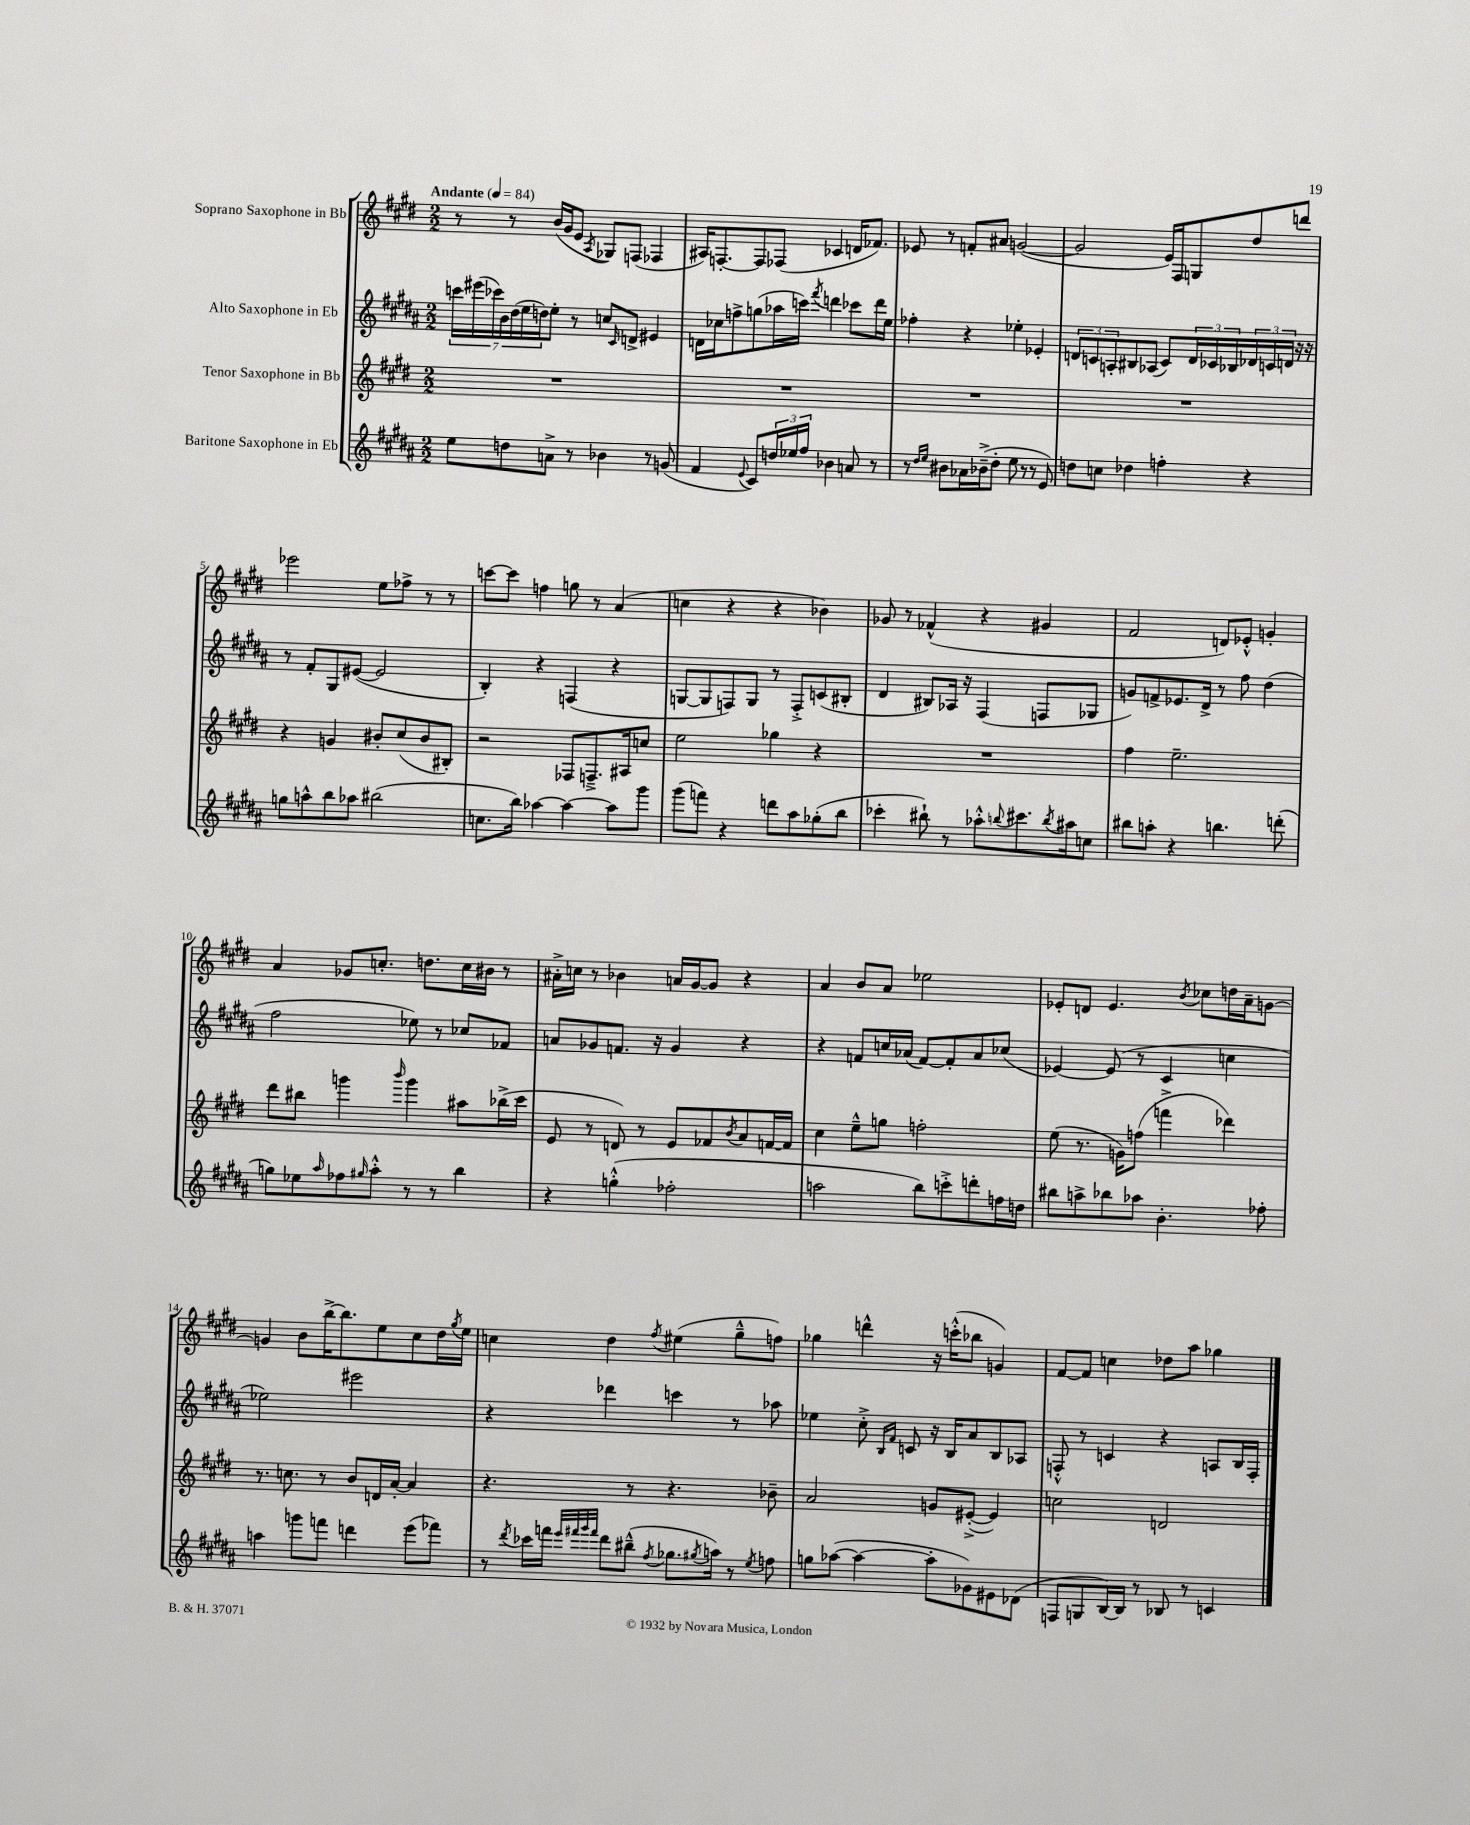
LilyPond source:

<<
\new StaffGroup <<
\new Staff = "s0" \with { instrumentName = "Soprano Saxophone in Bb" } {
    \clef treble \key e \major \numericTimeSignature \time 2/2 \tempo "Andante" 4 = 84
    r8 r8 b'16( gis'16 e'8 \acciaccatura { a8 } ges8) f8( fes4 |
    ais16) f8.~-. f8 fes8( ces'4 d'16 fes'8.) |
    ees'8 r8 f'8-. ais'8 g'2~( |
    g'2 e'16) fis16 g8 dis''8 d'''8 |
    ees'''2 e''8 fes''8-> r8 r8 |
    c'''8~ c'''8 f''4 g''8 r8 a'4( |
    c''4 r4 r4 bes'4) |
    ges'8 r8 fes'4-^( r4 gis'4 |
    fis'2 d'8) ees'8-.-^ g'4-. |
    a'4 ges'8 c''8.-. d''8. c''16 bis'16 r8 |
    ais'16-.-> c''16 r8 bes'4 a'16 gis'16~ gis'8 r4 |
    a'4 b'8 a'8 ees''2 |
    ees'8-. d'8 ees'4. \acciaccatura { b'8 } ces''8 d''16 a'16-- g'8~ |
    g'4 b'8 b''16~-> b''8. e''8 cis''8 dis''16 \acciaccatura { gis''8 } e''16 |
    c''4 dis''4 \acciaccatura { fis''8 } eis''4( gis''8---^ f''8) |
    ges''4 d'''4-^ r16 c'''16-.-^( bes''8 g'4) |
    fis'8~ fis'8 c''4 des''8 a''8 ges''4 \bar "|." |
}
\new Staff = "s1" \with { instrumentName = "Alto Saxophone in Eb" } {
    \clef treble \key b \major \numericTimeSignature \time 2/2
    \tuplet 7/4 { c'''16 eis'''16( ces'''16) b'16 dis''16( e''16 d''16) } e''8-. r8 c''8 \grace { cis'16 } d'8-> eis'4 |
    d'16 ces''16 f''8-> g''8( aes''16 c'''16) \acciaccatura { fis'''8 } d'''4 ces'''8 d'''16 e''16 |
    fes''4-. r4 ees''4-. ees'4-. |
    \tuplet 3/2 { d'8 c'8 a8-. } bis8 aes8( c'8) \tuplet 3/2 { d'16 ces'16 bes16 } \tuplet 3/2 { des'16 c'16 d'16 } r16 r16 |
    r8 fis'8-. gis8 eis'8~( eis'2 |
    b4-.) r4 f4( r4 |
    g8~ g8 f8) g8 r8 f8-.-> c'8( bis8-. |
    dis'4 bis8) aes16 r16 fis4( f8 ges8 |
    g'8) f'8-> ees'8. dis'16-> r8 fis''8 dis''4( |
    fis''2 ees''8) r8 ces''8 fes'8 |
    a'8 ges'8 f'8. r16 ges'4 r4 |
    r4 f'8 c''16 aes'16( f'8~) f'8-. aes'8 ces''8( |
    ees'4~) ees'8( r8 cis'4 c''4 |
    ees''2) eis'''2 |
    r4 des'''4 c'''4 r8 aes''8 |
    ees''4 cis''8-.-> \grace { b16 fis'16 } c'8 r16 b16 ais'8 b8 aes8 |
    f8-.-^ r8 c'4 r4 a8 b16 f16-. \bar "|." |
}
\new Staff = "s2" \with { instrumentName = "Tenor Saxophone in Bb" } {
    \clef treble \key e \major \numericTimeSignature \time 2/2
    R1 |
    R1 |
    R1 |
    R1 |
    r4 g'4 bis'8-. cis''8( bis'8 bis8-.) |
    r2 fes8 f8.---> ais16 c''8 |
    e''2 ges''4 r4 |
    R1 |
    fis''4 e''2.-- |
    dis'''8 bis''8 g'''4 \grace { b'''16 } g'''4 ais''8 bes''16->( cis'''16 |
    e'8 r8 d'8) r8 e'8 fes'8 \acciaccatura { b'8 } a'8 f'16~ f'16 |
    cis''4 e''8---^ g''8 f''2-. |
    e''8( r8. g'16) f''8( f'''4-> des'''4) |
    r8. c''8. r8 b'8 d'16 a'16~-. a'4 |
    r4. r8 r4. bes'8-- |
    a'2 g'8 eis'8~-.->( eis'4) |
    c''2 d'2 \bar "|." |
}
\new Staff = "s3" \with { instrumentName = "Baritone Saxophone in Eb" } {
    \clef treble \key b \major \numericTimeSignature \time 2/2
    e''8 d''8 a'8-> r8 bes'4 r8 g'8( |
    fis'4 \appoggiatura { e'8 } cis'8) \tuplet 3/2 { d''16 ees''16 fis''16 } bes'4 a'8 r8 |
    r8 \grace { dis''16 e''16 } bis'8 aes'16 bes'16--->( dis''8-. e''8 r8 r8 e'8) |
    d''8 c''8 des''4 f''4-. r4 |
    g''8 a''8-^ b''8 aes''8 bis''2( |
    c''8. b''16) aes''4~ aes''4~ aes''8 gis'''8 |
    gis'''8( f'''8) r4 d'''8 ais''8 ges''8-.( b''8 |
    ces'''4-. bis''8-!) r8 aes''8-.-^ \appoggiatura { b''8 } cis'''8. \acciaccatura { b''8 } ais''16 c''8 |
    bis''8 a''8-. r4 b''4. d'''8-.( |
    g''8) ees''8 \grace { ais''16 } fes''8 \grace { gis''16 } ais''8-.-^ r8 r8 b''4 |
    r4 g''4-.-^( fes''2-. |
    a''2 b''8) c'''8-.-> d'''8-. f''16 d''16 |
    bis''8 a''8-> bes''8 aes''8 b'4.-. fes''8-. |
    a''4 g'''8 f'''8 d'''4 e'''8( fes'''8) |
    r8 \acciaccatura { dis'''8 } ces'''16 f'''16 \grace { e'''32 fis'''32 gis'''32 fis'''32 } dis'''8 bis''8---^( \acciaccatura { fis''8 } ges''8. \acciaccatura { gis''8 } a''16) r8 \acciaccatura { e''8 } f''8 |
    g''8 aes''8~( aes''4~ aes''8-. ges'8) eis'8 des'8( |
    f8 g8 b16~) b16 r8 bes8 r8 c'4 \bar "|." |
}
>>
>>
